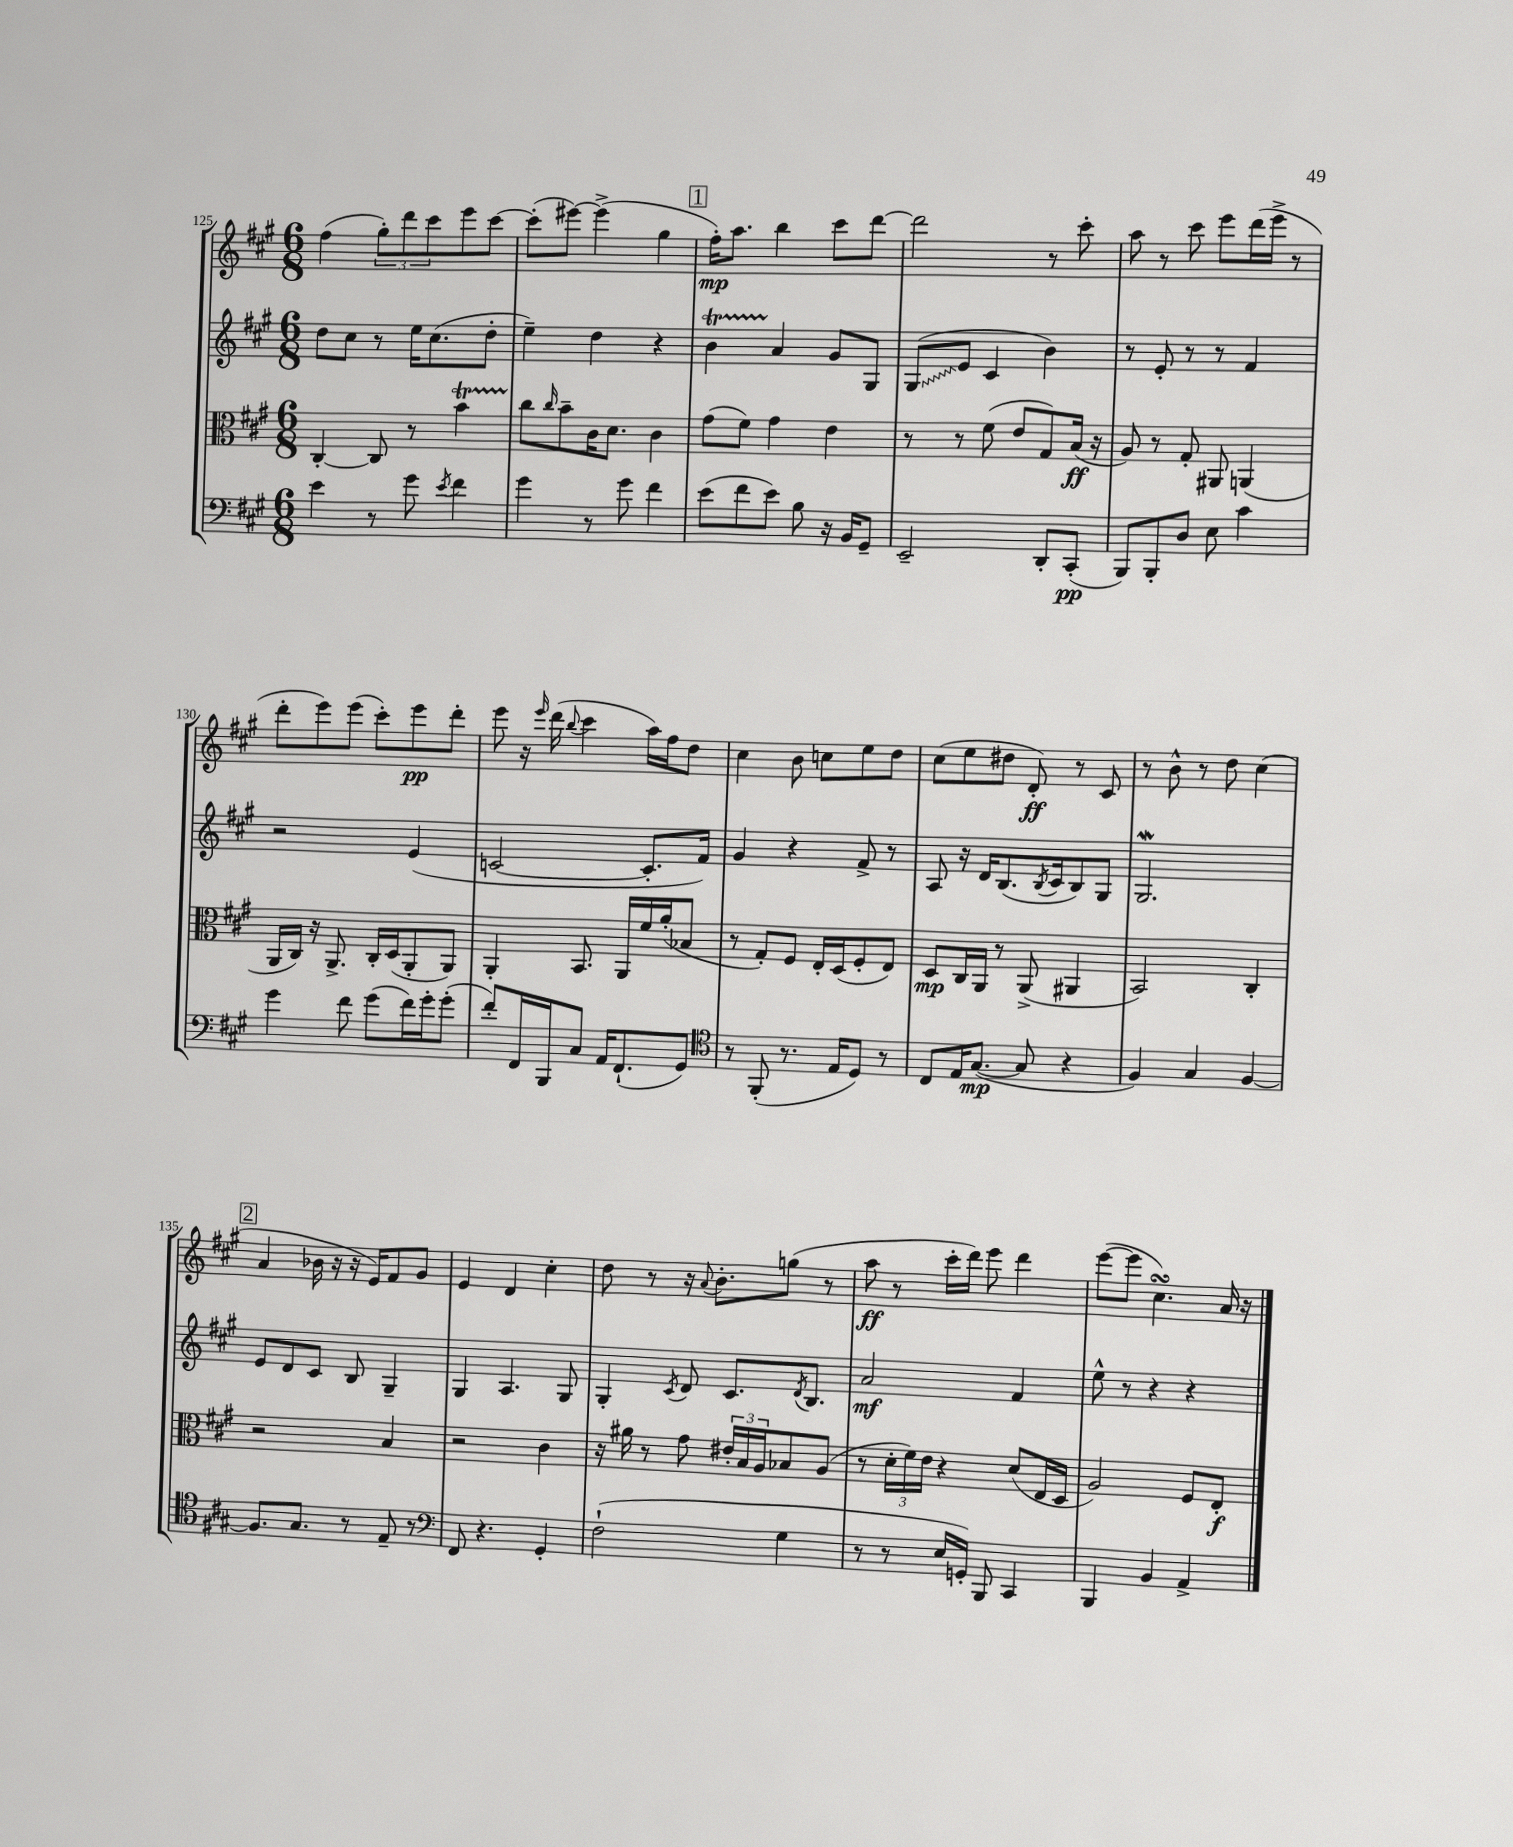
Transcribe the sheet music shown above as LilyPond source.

<<
\new StaffGroup <<
\new Staff = "s0" {
    \clef treble \key a \major \numericTimeSignature \time 6/8
    fis''4( \tuplet 3/2 { gis''8-.) d'''8 cis'''8 } e'''8 cis'''8~ |
    cis'''8-.( eis'''8~) eis'''4->( gis''4 |
    \mark \markup { \box "1" } fis''16-.\mp) a''8. b''4 cis'''8 d'''8~ |
    d'''2 r8 cis'''8-. |
    a''8 r8 cis'''8 e'''8 d'''16( e'''16-> r8 |
    d'''8-. e'''8) e'''8( cis'''8-.) e'''8\pp d'''8-. |
    e'''8 r16 \grace { e'''16 } d'''16( \appoggiatura { b''8 } cis'''4 a''16) fis''16 d''8 |
    cis''4 b'8 c''8 e''8 d''8 |
    cis''8( e''8 dis''8 d'8-.\ff) r8 cis'8 |
    r8 b'8-^ r8 d''8 cis''4( |
    \mark \markup { \box "2" } a'4 bes'16 r16 r16 e'16) fis'8 gis'8 |
    e'4 d'4 cis''4-. |
    d''8 r8 r16 \appoggiatura { a'8 } b'8.-. g''8( r8 |
    a''8\ff r8 cis'''16-. d'''16) e'''8 d'''4 |
    e'''8~( e'''8 cis''4.\turn) a'16 r16 \bar "|." |
}
\new Staff = "s1" {
    \clef treble \key a \major \numericTimeSignature \time 6/8
    d''8 cis''8 r8 e''16 cis''8.( d''8-. |
    e''4--) d''4 r4 |
    \mark \markup { \box "1" } b'4\startTrillSpan a'4\stopTrillSpan gis'8 gis8 |
    \once \override Glissando.style = #'zigzag gis8\glissando( e'8 cis'4 b'4) |
    r8 e'8-. r8 r8 fis'4 |
    r2 e'4( |
    c'2~ c'8.-. fis'16) |
    gis'4 r4 fis'8-> r8 |
    a8 r16 d'16 b8.( \acciaccatura { b8 } cis'16 b8) gis8 |
    gis2.\mordent |
    \mark \markup { \box "2" } e'8 d'8 cis'8 b8 gis4-- |
    gis4 a4. gis8 |
    gis4-. \acciaccatura { cis'8 } d'8 cis'8. \acciaccatura { d'8 } b8. |
    a'2\mf fis'4 |
    e''8-^ r8 r4 r4 \bar "|." |
}
\new Staff = "s2" {
    \clef alto \key a \major \numericTimeSignature \time 6/8
    cis4~-. cis8 r8 b'4\startTrillSpan |
    cis''8\stopTrillSpan \grace { cis''16 } b'8-- cis'16 d'8. cis'4 |
    \mark \markup { \box "1" } gis'8( fis'8) gis'4 e'4 |
    r8 r8 fis'8( e'8 gis8) b16\ff( r16 |
    a8) r8 gis8-. ais,8 a,4( |
    a,16 cis16) r16 a,8.-> cis16-. d16( a,8-. a,8) |
    a,4-. b,8. a,16 fis'16 a'16-.( bes8 |
    r8 gis8-.) fis8 e16-. d16( fis8-. e8) |
    d8\mp cis16 a,16 r8 a,8->( ais,4 |
    b,2) cis4-. |
    \mark \markup { \box "2" } r2 b4 |
    r2 cis'4 |
    r16 ais'16 r8 gis'8 \tuplet 3/2 { eis'16-. b16 a16 } bes8 a8( |
    r8 \tuplet 3/2 { d'16-. fis'16) e'16 } r4 d'8( e16 d16 |
    a2) fis8 e8-.\f \bar "|." |
}
\new Staff = "s3" {
    \clef bass \key a \major \numericTimeSignature \time 6/8
    e'4 r8 gis'8 \acciaccatura { e'8 } fis'4 |
    gis'4 r8 gis'8 fis'4 |
    \mark \markup { \box "1" } e'8( fis'8 e'8) b8 r16 b,16 gis,8-- |
    e,2-- d,8-. cis,8-.\pp( |
    b,,8) b,,8-. d8 e8 cis'4 |
    gis'4 fis'8 gis'8( fis'16) gis'16-. gis'8-.( |
    fis'8-.) fis,16 b,,16 cis8 a,16 fis,8.-!( gis,8) |
    \clef tenor r8 fis,8-.( r8. e16 d8) r8 |
    cis8 e16 gis8.~\mp( gis8 r4 |
    fis4) gis4 fis4~ |
    \mark \markup { \box "2" } fis8. gis8. r8 e8-- r8 |
    \clef bass fis,8 r4. gis,4-. |
    fis2-!( gis4 |
    r8 r8 e16 g,16-.) b,,8 cis,4 |
    b,,4 b,4 a,4-> \bar "|." |
}
>>
>>
\layout { \context { \Score currentBarNumber = #125 } }
